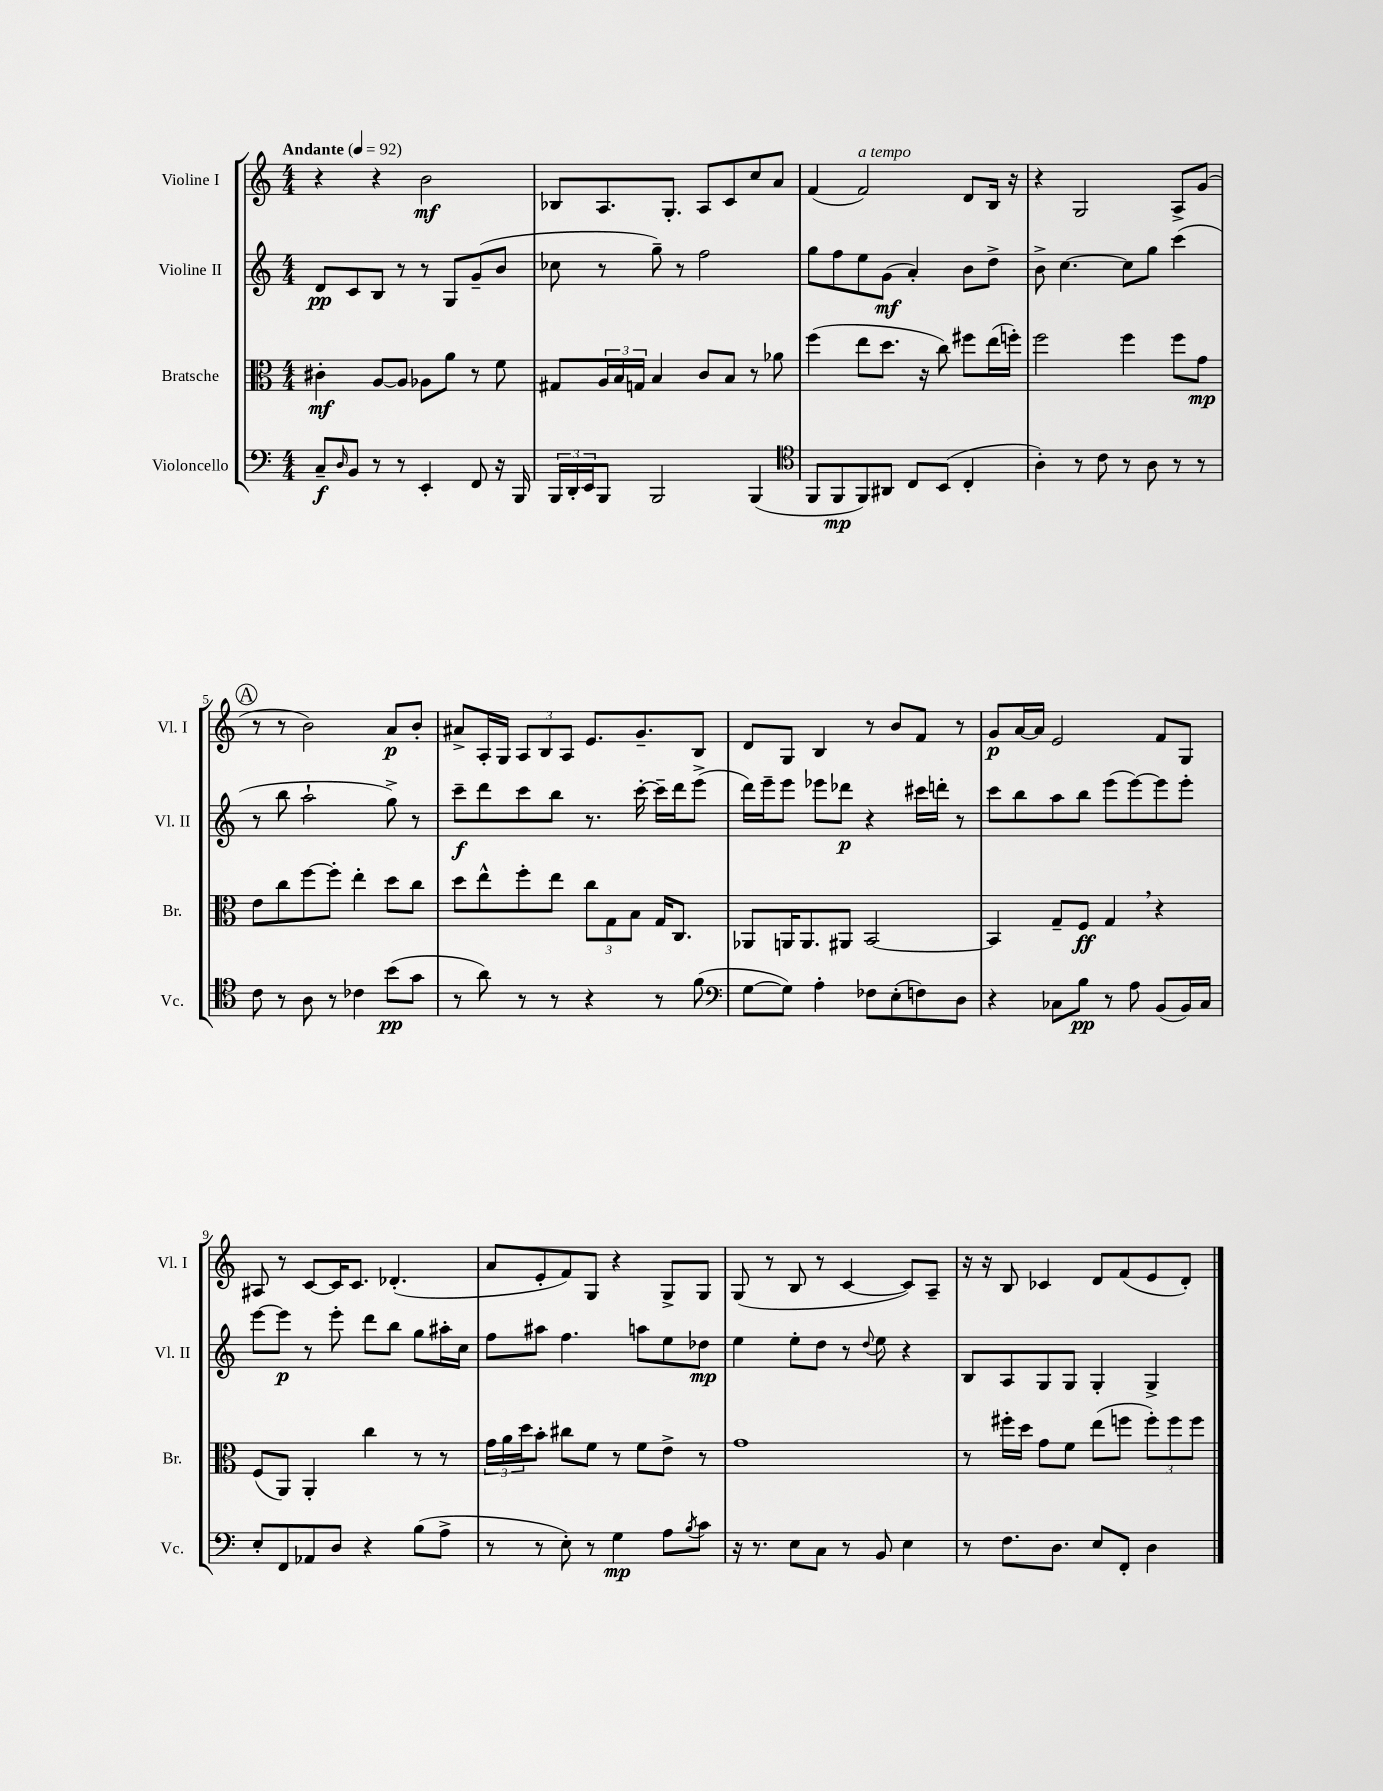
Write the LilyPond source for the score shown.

<<
\new StaffGroup <<
\new Staff = "s0" \with { instrumentName = "Violine I" shortInstrumentName = "Vl. I" } {
    \clef treble \key c \major \numericTimeSignature \time 4/4 \tempo "Andante" 4 = 92
    r4 r4 b'2\mf |
    bes8 a8. g8.-. a8 c'8 c''8 a'8 |
    f'4( f'2^\markup { \italic "a tempo" }) d'8 b16 r16 |
    r4 g2 a8-> g'8( |
    \mark \markup { \circle "A" } r8 r8 b'2) a'8\p b'8-. |
    ais'8-> a16-. g16 \tuplet 3/2 { a8 b8 a8 } e'8. g'8.-- b8 |
    d'8 g8 b4 r8 b'8 f'8 r8 |
    g'8\p a'16~ a'16 e'2 f'8 g8 |
    ais8 r8 c'8~ c'16 c'8. des'4.-.( |
    a'8 e'8-. f'8) g8 r4 g8-> g8 |
    g8( r8 b8 r8 c'4~ c'8) a8-- |
    r16 r16 b8 ces'4 d'8 f'8( e'8 d'8-.) \bar "|." |
}
\new Staff = "s1" \with { instrumentName = "Violine II" shortInstrumentName = "Vl. II" } {
    \clef treble \key c \major \numericTimeSignature \time 4/4
    d'8\pp c'8 b8 r8 r8 g8 g'8--( b'8 |
    ces''8 r8 g''8--) r8 f''2 |
    g''8 f''8 e''8 g'8\mf( a'4-.) b'8 d''8-> |
    b'8-> c''4.~ c''8 g''8 c'''4( |
    \mark \markup { \circle "A" } r8 b''8 a''2-! g''8->) r8 |
    c'''8--\f d'''8 c'''8 b''8 r8. c'''16~-. c'''16-- d'''16 e'''8->( |
    d'''16) e'''16-- e'''8 ees'''8 des'''8\p r4 cis'''16 d'''16-. r8 |
    c'''8 b''8 a''8 b''8 e'''8( e'''8~) e'''8 e'''8-. |
    e'''8~ e'''8\p r8 e'''8-. d'''8 b''8 g''8 ais''16-. c''16 |
    f''8 ais''8 f''4. a''8 e''8 des''8\mp |
    e''4 e''8-. d''8 r8 \appoggiatura { d''8 } e''8 r4 |
    b8 a8 g8 g8 g4-. g4-> \bar "|." |
}
\new Staff = "s2" \with { instrumentName = "Bratsche" shortInstrumentName = "Br." } {
    \clef alto \key c \major \numericTimeSignature \time 4/4
    cis'4-.\mf a8~ a8 aes8 a'8 r8 f'8 |
    gis8 \tuplet 3/2 { a16 b16 g16 } b4 c'8 b8 r8 aes'8 |
    f''4( e''8 d''8. r16 c''8) fis''8 e''16( f''16-.) |
    f''2 f''4 f''8 g'8\mp |
    \mark \markup { \circle "A" } e'8 c''8 f''8~ f''8-. e''4-. d''8 c''8 |
    d''8 e''8-^ f''8-. e''8 \tuplet 3/2 { c''8 g8 b8 } g16 c8. |
    aes,8 a,16 a,8. ais,8 b,2~ |
    b,4 g8-- f8\ff g4 \breathe r4 |
    f8( a,8) a,4-. c''4 r8 r8 |
    \tuplet 3/2 { g'16 a'16 d''16 } b'8-. cis''8 f'8 r8 f'8 e'8-> r8 |
    g'1 |
    r8 fis''16-. d''16 g'8 f'8 e''8( f''8 \tuplet 3/2 { f''8-.) f''8 f''8 } \bar "|." |
}
\new Staff = "s3" \with { instrumentName = "Violoncello" shortInstrumentName = "Vc." } {
    \clef bass \key c \major \numericTimeSignature \time 4/4
    c8--\f \grace { d16 } b,8 r8 r8 e,4-. f,8 r16 b,,16 |
    \tuplet 3/2 { b,,16 d,16-. e,16 } b,,8 b,,2 b,,4( |
    \clef tenor f,8 f,8\mp f,8) ais,8 c8 b,8( c4-. |
    a4-.) r8 c'8 r8 a8 r8 r8 |
    \mark \markup { \circle "A" } c'8 r8 a8 r8 ces'4 b'8\pp( g'8 |
    r8 a'8) r8 r8 r4 r8 f'8( |
    \clef bass g8~ g8) a4-. fes8 e8-.( f8) d8 |
    r4 ces8 b8\pp r8 a8 b,8( b,16) ces16 |
    e8-. f,8 aes,8 d8 r4 b8( a8-> |
    r8 r8 e8-.) r8 g4\mp a8 \acciaccatura { b8 } c'8 |
    r16 r8. e8 c8 r8 b,8 e4 |
    r8 f8. d8. e8 f,8-. d4 \bar "|." |
}
>>
>>
